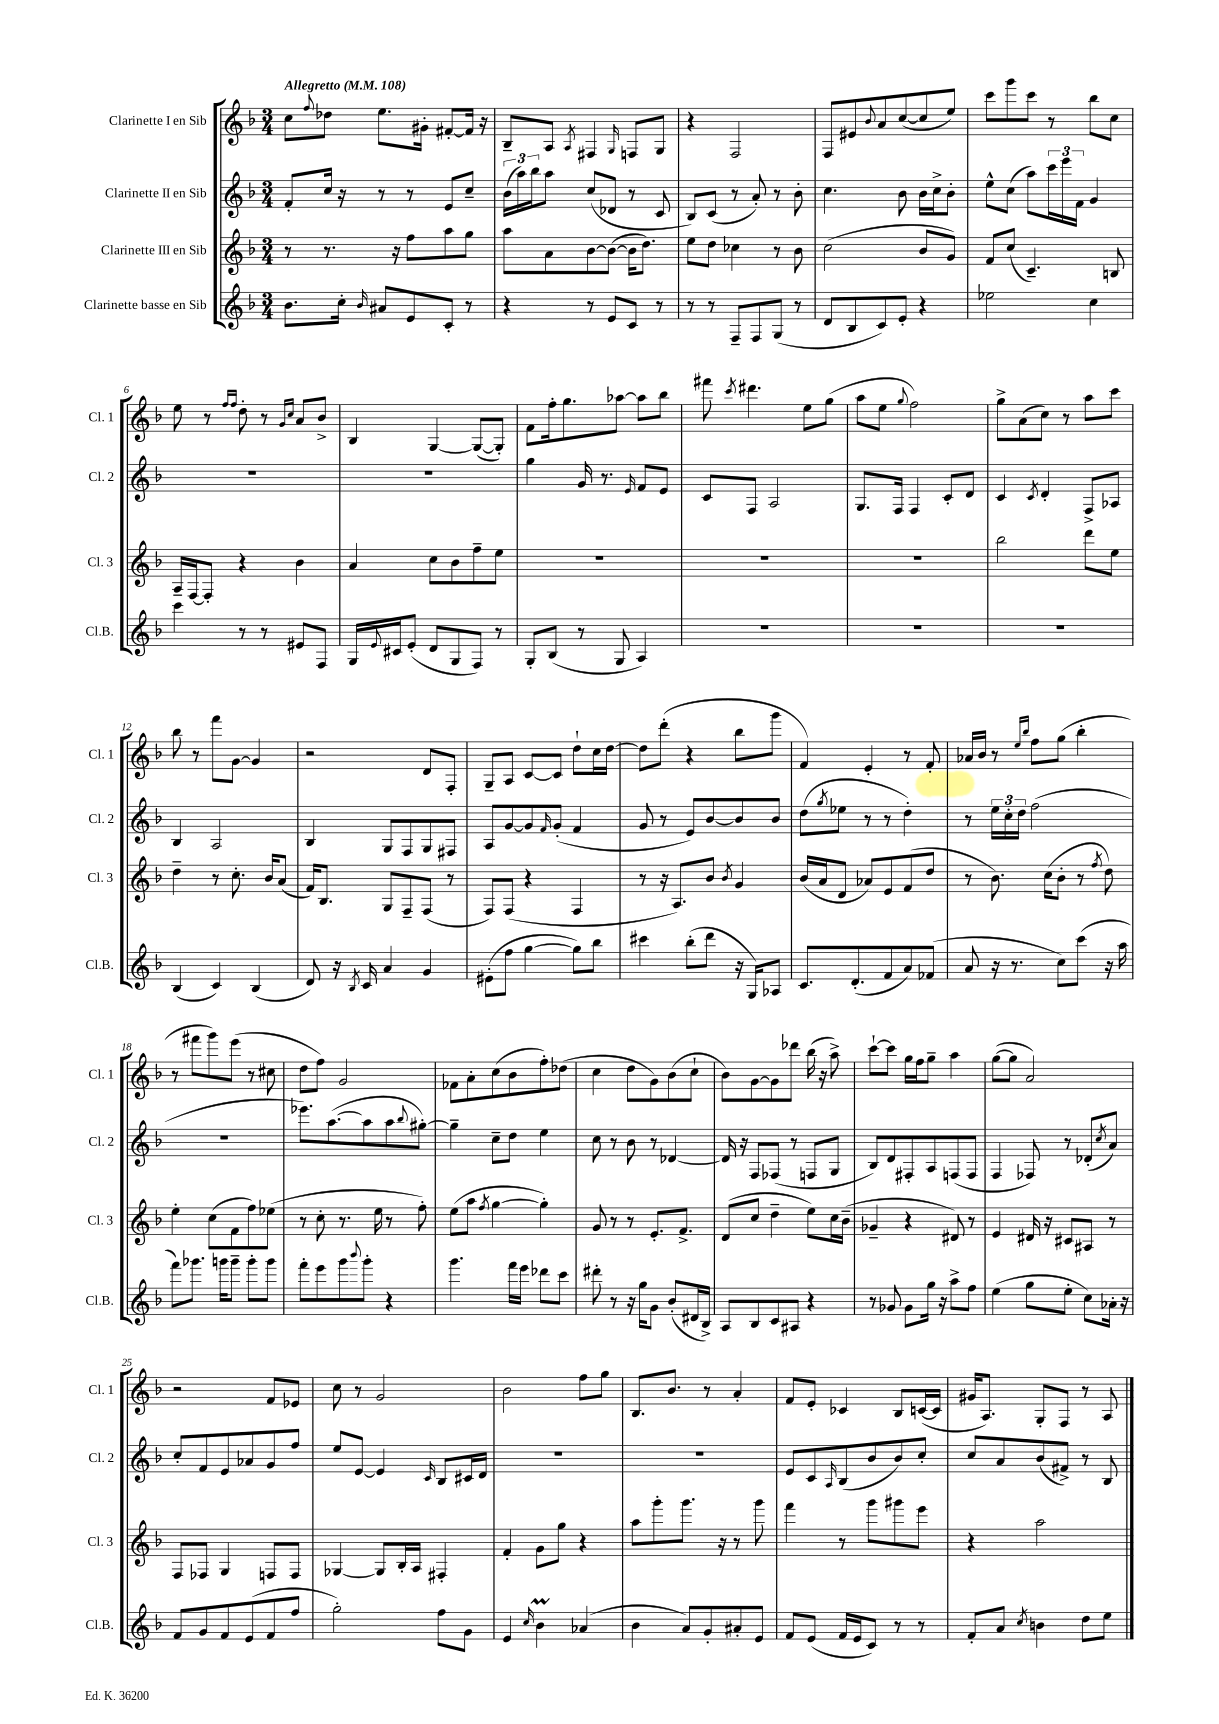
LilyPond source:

<<
\new StaffGroup <<
\new Staff = "s0" \with { instrumentName = "Clarinette I en Sib" shortInstrumentName = "Cl. 1" } {
    \clef treble \key f \major \numericTimeSignature \time 3/4 \tempo "Allegretto" 4 = 108
    c''8 \appoggiatura { f''8 } des''8 e''8. gis'16-. fis'8~-. fis'16 r16 |
    bes8-- a8 \acciaccatura { a8 } fis4 \grace { g16 } f8 g8 |
    r4 f2 |
    f8 eis'8 \appoggiatura { bes'8 } a'8 c''8~( c''8 e''8) |
    c'''8 g'''8 c'''8 r8 bes''8 c''8 |
    e''8 r8 \grace { f''16 f''16 } d''8-. r8 \grace { g'16 c''16 } a'8 bes'8-> |
    bes4 g4~ g8~( g8-.) |
    f'8 f''16-. g''8. aes''8~ aes''8 bes''8 |
    fis'''8 \acciaccatura { c'''8 } dis'''4. e''8 g''8( |
    a''8 e''8 \appoggiatura { g''8 } f''2) |
    g''8-> a'8( c''8) r8 a''8 c'''8 |
    bes''8 r8 f'''8 g'8~ g'4 |
    r2 d'8 f8-. |
    g8-- a8 c'8~ c'8 d''8-! c''16 d''16~ |
    d''8 d'''8-.( r4 bes''8 g'''8 |
    f'4) e'4-. r8 f'8-. |
    aes'16 bes'16 r8 \grace { e''16 bes''16 } f''8 g''8( bes''4-. |
    r8 fis'''8 g'''8) e'''8( r8 cis''8 |
    d''8 f''8) g'2 |
    fes'8 a'8-. c''8( bes'8 f''8-.) des''8( |
    c''4 d''8 g'8) bes'8( c''8-! |
    bes'8) g'8~ g'8 des'''8 bes''16( r16 a''8->) |
    c'''8~-! c'''8 g''16 f''16 g''8-- a''4 |
    g''8~( g''8 a'2) |
    r2 f'8 ees'8 |
    c''8 r8 g'2 |
    bes'2 f''8 g''8 |
    bes8. bes'8. r8 a'4-. |
    f'8 e'8-. ces'4 bes8 c'16~( c'16 |
    gis'16 a8.) g8-. f8 r8 a8 \bar "|." |
}
\new Staff = "s1" \with { instrumentName = "Clarinette II en Sib" shortInstrumentName = "Cl. 2" } {
    \clef treble \key f \major \numericTimeSignature \time 3/4
    f'8-. c''16 r16 r8 r8 e'8 c''8-- |
    \tuplet 3/2 { bes'16( a''16) bes''16 } a''8 c''8( des'8 r8 c'8 |
    bes8) c'8( r8 a'8-.) r8 bes'8-. |
    c''4. bes'8 bes'16 c''16-> bes'8-. |
    e''8-^ c''8( a''8) \tuplet 3/2 { c'''16 e'''16 f'16 } g'4 |
    R2. |
    R2. |
    g''4 g'16 r8. \grace { e'16 } f'8 e'8 |
    c'8 f8 a2 |
    g8. f16 f4 c'8-. d'8 |
    c'4 \acciaccatura { c'8 } d'4-. f8-> aes8 |
    bes4 a2 |
    bes4 g8 f8 g8 fis8 |
    a8 g'8~ g'8 \grace { f'16 } g'8-.( f'4 |
    g'8 r8 e'8) bes'8~ bes'8 bes'8 |
    d''8( \acciaccatura { g''8 } ees''8 r8 r8 d''4-.) |
    r8 \tuplet 3/2 { e''16 c''16-. d''16 } f''2( |
    R2. |
    ees'''8.) a''8.~( a''8 a''8 \appoggiatura { bes''8 } gis''8~-.) |
    gis''4-- c''8-- d''8 e''4 |
    c''8 r8 bes'8 r8 des'4~ |
    des'16 r16 f8 fes8( r8 f8 g8 |
    bes8) d'8 fis8-. a8 f8( f8 |
    f4 fes8) r8 des'8-.( \acciaccatura { c''8 } a'8) |
    c''8-. f'8 e'8 aes'8 g'8 f''8 |
    e''8 e'8~ e'4 \grace { c'16 } bes8 cis'16 d'16 |
    R2. |
    R2. |
    e'8 c'8 \grace { a16 } bes8( bes'8 bes'8) c''8-. |
    c''8 a'8 bes'8( fis'8->) r8 bes8 \bar "|." |
}
\new Staff = "s2" \with { instrumentName = "Clarinette III en Sib" shortInstrumentName = "Cl. 3" } {
    \clef treble \key f \major \numericTimeSignature \time 3/4
    r8 r8. r16 f''8 a''8 g''8 |
    a''8 a'8 bes'8~ bes'8~( bes'16 d''8.) |
    e''8 d''8 ces''4 r8 bes'8 |
    c''2( bes'8 g'8) |
    f'8 c''8( c'4.--) b8 |
    a16-- f16~ f8-. r4 bes'4 |
    a'4 c''8 bes'8 f''8-- e''8 |
    R2. |
    R2. |
    R2. |
    bes''2 d'''8 e''8 |
    d''4-- r8 c''8.-. bes'16 a'8( |
    f'16) bes8. g8 f8-- f8( r8 |
    f8) f8( r4 f4 |
    r8 r16 a8.) bes'8 \acciaccatura { bes'8 } g'4 |
    bes'16( a'16 d'8 aes'8) e'8 f'8( d''8 |
    r8 bes'8.) c''16( bes'8-. r8 \acciaccatura { f''8 } d''8) |
    e''4-. c''8( f'8 f''8) ees''8( |
    r8 c''8-. r8. e''16 r8 f''8-.) |
    e''8( a''8 \acciaccatura { f''8 } g''4~ g''4-.) |
    g'8 r8 r8 e'8.-. f'8.-> |
    d'8( c''8 d''4-- e''8) c''16 bes'16--( |
    ges'4-- r4 dis'8) r8 |
    e'4 dis'16 r16 cis'8 ais8 r8 |
    f8 fes8 g4 f8 f8 |
    ges4~ ges8 bes16-. a16 fis4-. |
    f'4-. g'8 g''8 r4 |
    a''8 g'''8-. g'''8. r16 r8 g'''8 |
    f'''4 r8 g'''8 gis'''8 e'''8 |
    r4 a''2 \bar "|." |
}
\new Staff = "s3" \with { instrumentName = "Clarinette basse en Sib" shortInstrumentName = "Cl.B." } {
    \clef treble \key f \major \numericTimeSignature \time 3/4
    bes'8. c''16-. \grace { bes'16 } ais'8 e'8 c'8-. r8 |
    r4 r8 e'8 c'8 r8 |
    r8 r8 f8-- f8 g8( r8 |
    d'8 bes8 c'8) e'8-. r4 |
    ees''2 c''4 |
    c'''4 r8 r8 eis'8 f8 |
    g16 \appoggiatura { e'8 } cis'16 e'8-.( d'8 g8 f8) r8 |
    g8-. bes8( r8 g8 a4) |
    R2. |
    R2. |
    R2. |
    bes4( c'4) bes4( |
    d'8) r16 \acciaccatura { bes8 } c'16 a'4 g'4 |
    eis'8-.( f''8 g''4~ g''8) bes''8 |
    cis'''4 bes''8-.( d'''8 r16 g16) aes8 |
    c'8. d'8.-.( f'8 a'8) fes'8( |
    a'8 r16 r8. c''8) c'''8( r16 a''16 |
    f'''8) ges'''8. g'''16 g'''8-- g'''8-. g'''8 |
    f'''8-. e'''8 g'''8 \appoggiatura { bes'''8 } g'''8-. r4 |
    g'''4. f'''16 e'''16 des'''8 c'''8 |
    dis'''8-. r8 r16 g''16 g'8 bes'8-.( dis'16 bes16->) |
    a8 bes8 c'8 ais8 r4 |
    r8 ges'8 ges'8 g''16 r16 a''8-> f''8 |
    e''4( g''8 e''8-. c''8) aes'16-. r16 |
    f'8 g'8 f'8 e'8( f'8 f''8 |
    g''2-.) f''8 g'8 |
    e'4 \grace { c''16 } bes'4\prall aes'4( |
    bes'4 a'8) g'8-. ais'8-. e'8 |
    f'8 e'8( f'16 e'16 c'8) r8 r8 |
    f'8-. a'8 \acciaccatura { c''8 } b'4 d''8 e''8 \bar "|." |
}
>>
>>
